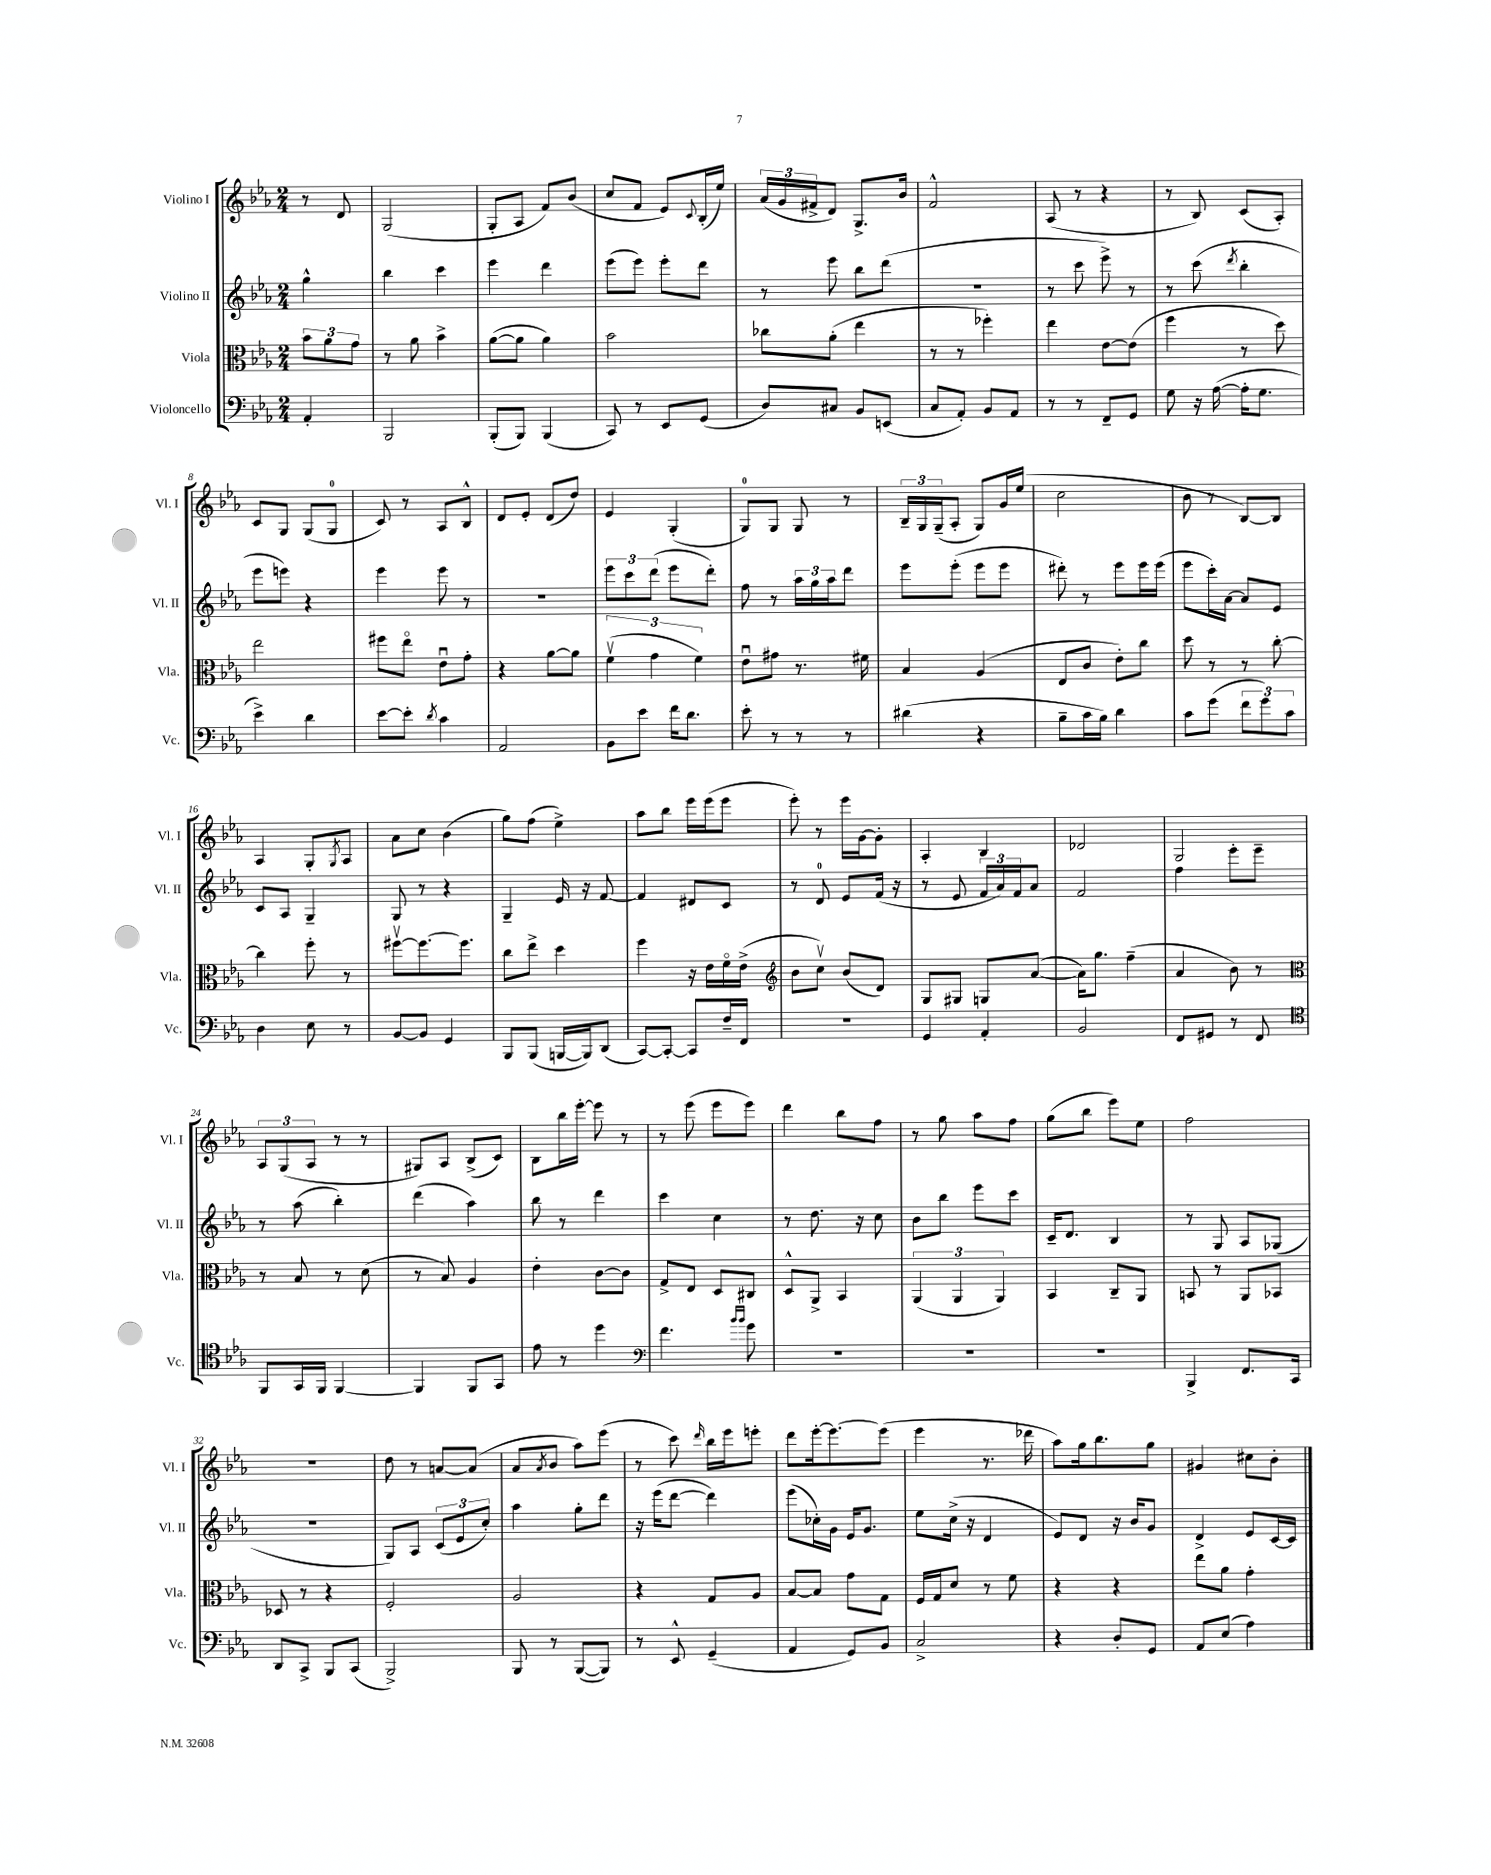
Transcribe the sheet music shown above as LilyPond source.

<<
\new StaffGroup <<
\new Staff = "s0" \with { instrumentName = "Violino I" shortInstrumentName = "Vl. I" } {
    \clef treble \key ees \major \numericTimeSignature \time 2/4 \partial 4
    r8 d'8 |
    g2( |
    g8-. aes8 f'8) bes'8( |
    c''8 f'8 ees'8) \appoggiatura { c'8 } bes16-.( ees''16) |
    \tuplet 3/2 { aes'16( g'16 fis'16-> } d'8) g8.-> bes'16 |
    f'2-^ |
    aes8( r8 r4 |
    r8 bes8) c'8( aes8-.) |
    c'8 g8 g8( g8-0 |
    c'8) r8 aes8 bes8-^ |
    d'8 ees'8-. d'8( d''8) |
    ees'4 g4-.( |
    g8-0) g8 g8 r8 |
    \tuplet 3/2 { bes16-- g16 g16--( } aes8-. g8) g'16 ees''16( |
    c''2 |
    bes'8 r8 bes8~) bes8 |
    aes4 g8-. \acciaccatura { g8 } aes8 |
    aes'8 c''8 bes'4( |
    g''8) f''8( ees''4->) |
    aes''8 bes''8 ees'''16 ees'''16( ees'''8 |
    ees'''8-.) r8 ees'''16 g'16~ g'8-. |
    aes4-. bes4 |
    des'2 |
    g2 |
    \tuplet 3/2 { aes8 g8( aes8 } r8 r8 |
    gis8) aes8 bes8->( c'8) |
    bes8 bes''16 ees'''16~-. ees'''8 r8 |
    r8 ees'''8( ees'''8 ees'''8) |
    d'''4 bes''8 f''8 |
    r8 g''8 aes''8 f''8 |
    g''8( bes''8 ees'''8) ees''8 |
    f''2 |
    R2 |
    d''8 r8 a'8~ a'8( |
    aes'8 \acciaccatura { aes'8 } bes'8 aes''8) ees'''8( |
    r8 c'''8) \grace { d'''16 } bes''16 ees'''16 e'''8-. |
    d'''8 ees'''16~-. ees'''8.~ ees'''8( |
    ees'''4 r8. des'''16 |
    aes''8) g''16 bes''8. g''8 |
    gis'4 cis''8 bes'8-. \bar "|." |
}
\new Staff = "s1" \with { instrumentName = "Violino II" shortInstrumentName = "Vl. II" } {
    \clef treble \key ees \major \numericTimeSignature \time 2/4 \partial 4
    g''4-^ |
    bes''4 c'''4 |
    ees'''4 d'''4 |
    ees'''8( ees'''8) ees'''8-. d'''8 |
    r8 ees'''8 bes''8 d'''8( |
    r2 |
    r8 c'''8 ees'''8->) r8 |
    r8 c'''8( \acciaccatura { d'''8 } bes''4-. |
    ees'''8 e'''8) r4 |
    ees'''4 ees'''8 r8 |
    R2 |
    \tuplet 3/2 { ees'''8 c'''8 d'''8( } ees'''8 d'''8-.) |
    f''8 r8 \tuplet 3/2 { aes''16 g''16 aes''16 } d'''8 |
    ees'''8 ees'''8-.( ees'''8 ees'''8 |
    dis'''8-.) r8 ees'''8 ees'''16 ees'''16( |
    ees'''8 c'''16-.) aes'16~ aes'8 ees'8 |
    c'8 aes8 g4-- |
    g8 r8 r4 |
    g4-- ees'16 r16 f'8~ |
    f'4 dis'8 c'8 |
    r8 d'8-0 ees'8 f'16( r16 |
    r8 ees'8 \tuplet 3/2 { f'16 aes'16) f'16 } aes'8 |
    f'2 |
    f''4 ees'''8-. ees'''8-- |
    r8 aes''8( bes''4-.) |
    d'''4( aes''4) |
    bes''8 r8 d'''4 |
    c'''4 c''4 |
    r8 d''8. r16 c''8 |
    bes'8 bes''8 ees'''8 c'''8 |
    c'16-- d'8. bes4 |
    r8 g8 aes8 ges8( |
    r2 |
    g8) aes8 \tuplet 3/2 { c'8( ees'8 c''8-.) } |
    aes''4 g''8-. d'''8 |
    r16 ees'''16( d'''8~ d'''4) |
    ees'''8( ces''16-.) g'16 ees'16 g'8. |
    ees''8 c''16->( r16 d'4 |
    ees'8) d'8 r16 bes'16 g'8 |
    d'4-> ees'8 c'16~ c'16 \bar "|." |
}
\new Staff = "s2" \with { instrumentName = "Viola" shortInstrumentName = "Vla." } {
    \clef alto \key ees \major \numericTimeSignature \time 2/4 \partial 4
    \tuplet 3/2 { bes'8 aes'8 g'8 } |
    r8 aes'8 bes'4-> |
    aes'8~( aes'8 aes'4) |
    bes'2 |
    ces''8 aes'8-.( ees''4 |
    r8 r8 fes''4-.) |
    ees''4 ees'8~ ees'8( |
    f''4 r8 d''8) |
    ees''2 |
    fis''8 ees''8\flageolet ees'8\downbow g'8-. |
    r4 aes'8~ aes'8 |
    \tuplet 3/2 { f'4\upbow( g'4 f'4) } |
    ees'8\downbow gis'8 r8. fis'16 |
    bes4 aes4( |
    ees8 c'8 ees'8-.) c''8 |
    d''8 r8 r8 c''8~-. |
    c''4 f''8-. r8 |
    fis''8~\upbow fis''8.~ fis''8. |
    c''8 ees''8-> d''4 |
    f''4 r16 ees'16 f'16\flageolet ees'16->( |
    \clef treble bes'8 c''8\upbow) bes'8( d'8) |
    g8 gis8 g8 aes'8~( |
    aes'16) g''8. f''4--( |
    aes'4 bes'8) r8 |
    \clef alto r8 bes8 r8 d'8( |
    r8 bes8) aes4 |
    ees'4-. c'8~ c'8 |
    g8-> ees8 d8 cis8 |
    d8-^ aes,8-> bes,4 |
    \tuplet 3/2 { aes,4( aes,4 aes,4) } |
    bes,4 c8-- aes,8 |
    b,8 r8 aes,8 bes,8 |
    des8 r8 r4 |
    f2-. |
    aes2 |
    r4 g8 aes8 |
    bes8~ bes8 g'8 g8 |
    f16 g16 d'8 r8 f'8 |
    r4 r4 |
    ees''8 aes'8 g'4-. \bar "|." |
}
\new Staff = "s3" \with { instrumentName = "Violoncello" shortInstrumentName = "Vc." } {
    \clef bass \key ees \major \numericTimeSignature \time 2/4 \partial 4
    aes,4-. |
    bes,,2 |
    bes,,8-.( bes,,8) bes,,4( |
    c,8) r8 ees,8 g,8( |
    d8) cis8 bes,8 e,8( |
    c8 aes,8-.) bes,8 aes,8 |
    r8 r8 f,8-- g,8 |
    g8 r16 aes16~( aes16-. g8. |
    ees'4->) d'4 |
    ees'8~ ees'8-. \acciaccatura { d'8 } c'4 |
    aes,2 |
    bes,8 ees'8 f'16 d'8. |
    ees'8-. r8 r8 r8 |
    dis'4( r4 |
    bes8-- c'16 bes16) d'4 |
    c'8 g'8( \tuplet 3/2 { f'8 g'8) c'8 } |
    d4 ees8 r8 |
    bes,8~ bes,8 g,4 |
    bes,,8 bes,,8( b,,16~ b,,16) d,8( |
    c,8~) c,8~-. c,8 f16-- f,16 |
    R2 |
    g,4 aes,4-. |
    bes,2 |
    f,8 gis,8 r8 f,8 |
    \clef tenor f,8 g,16 f,16 f,4~ |
    f,4 f,8 g,8 |
    ees'8 r8 d''4 |
    \clef bass f'4. \grace { bes'16 bes'16 } g'8 |
    R2 |
    R2 |
    R2 |
    bes,,4-> f,8. c,16 |
    d,8 c,8-> bes,,8 c,8( |
    bes,,2->) |
    bes,,8 r8 bes,,8~( bes,,8) |
    r8 ees,8-^ g,4--( |
    aes,4 g,8) bes,8 |
    c2-> |
    r4 d8-. g,8 |
    aes,8 ees8( aes4) \bar "|." |
}
>>
>>
